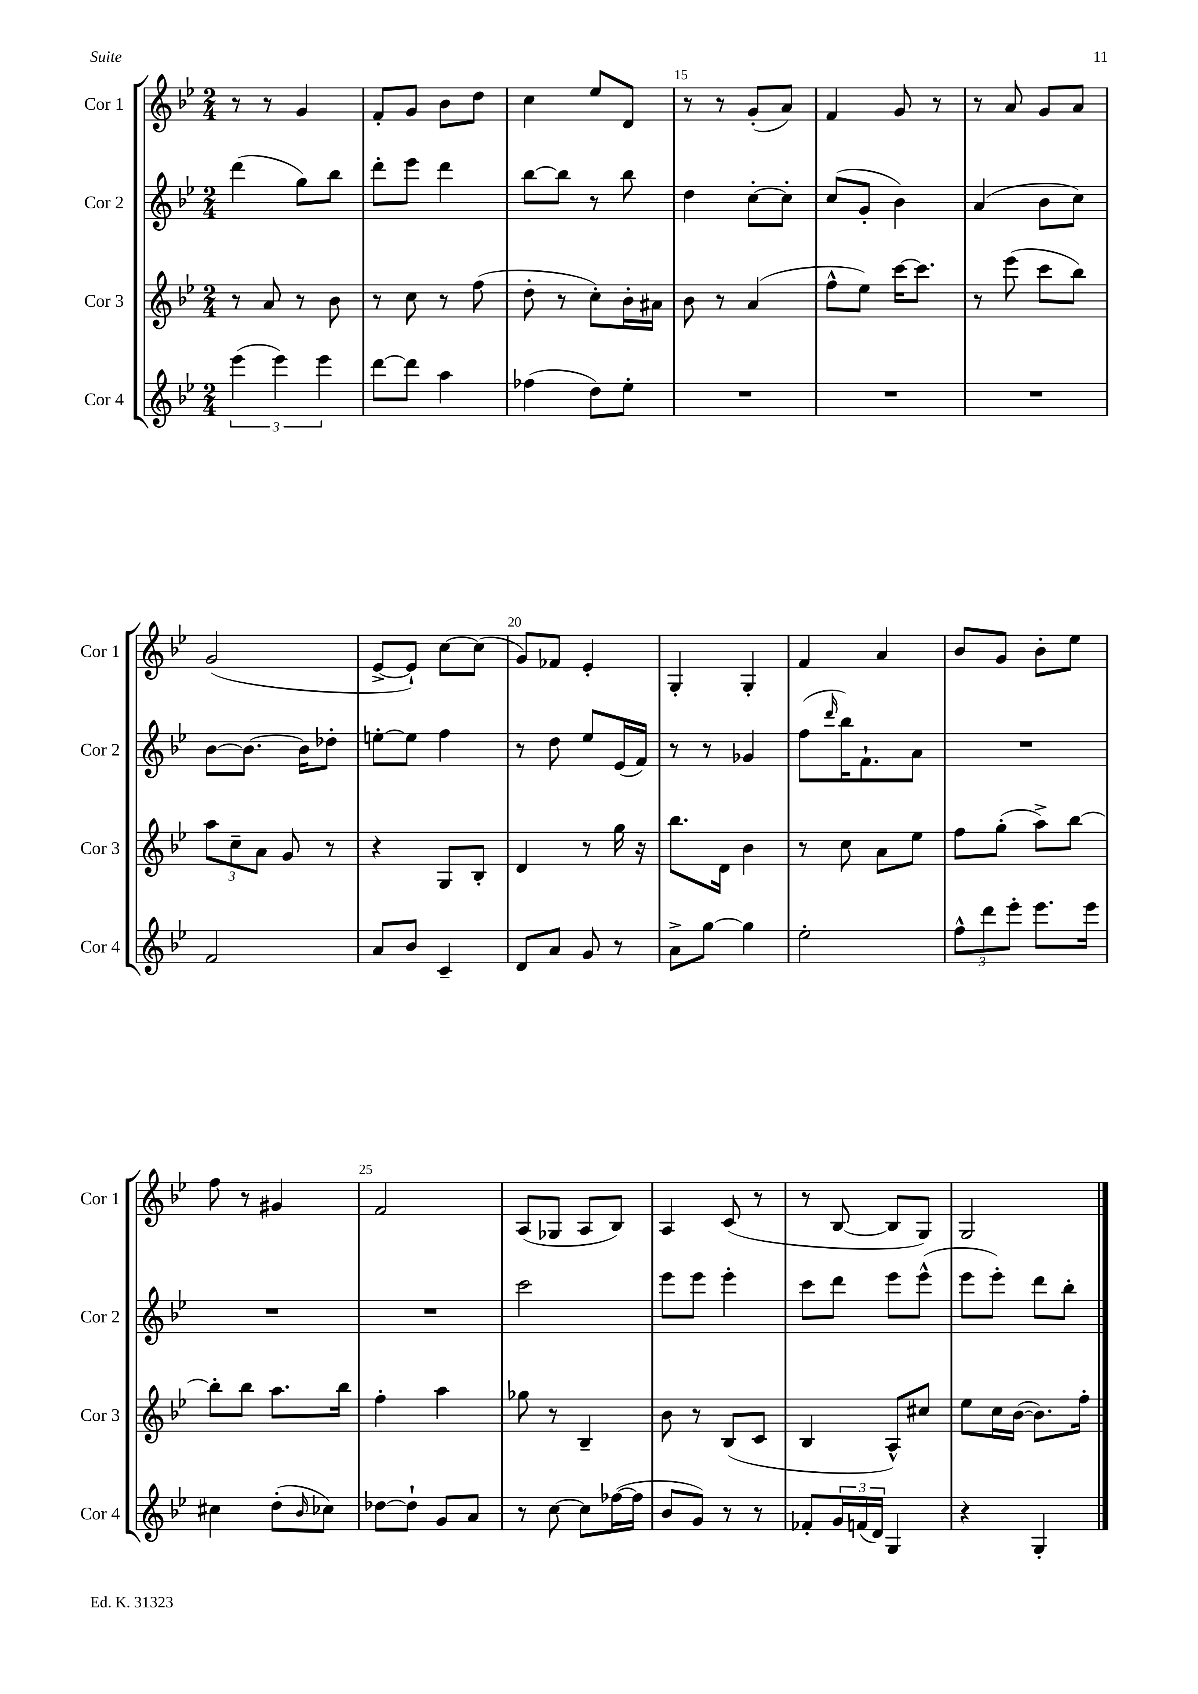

**kern	**kern	**kern	**kern
*staff4	*staff3	*staff2	*staff1
*clefG2	*clefG2	*clefG2	*clefG2
*k[b-e-]	*k[b-e-]	*k[b-e-]	*k[b-e-]
*M2/4	*M2/4	*M2/4	*M2/4
(6eee-	8r	(4ddd	8r
.	8a	.	8r
6eee-)	.	.	.
.	8r	8gg)	4g
6eee-	.	.	.
.	8b-	8bb-	.
=	=	=	=
[8ddd	8r	8ddd'	8f'
8ddd]	8cc	8eee-	8g
4aa	8r	4ddd	8b-
.	(8ff	.	8dd
=	=	=	=
(4ff-	8dd'	[8bb-	4cc
.	8r	8bb-]	.
8dd)	8cc')	8r	8ee-
8ee-'	16b-'	8bb-	8d
.	16a#	.	.
=	=	=	=
2r	8b-	4dd	8r
.	8r	.	8r
.	(4a	[8cc'	(8g'
.	.	8cc']	8a)
=	=	=	=
2r	8ff^^	(8cc	4f
.	8ee-)	8g'	.
.	[16ccc	4b-)	8g
.	8.ccc]	.	.
.	.	.	8r
=	=	=	=
2r	8r	(4a	8r
.	(8eee-	.	8a
.	8ccc	8b-	8g
.	8bb-)	8cc)	8a
=	=	=	=
2f	12aa	[8b-	(2g
.	12cc~	.	.
.	.	8.b-_	.
.	12a	.	.
.	8g	.	.
.	.	16b-]	.
.	8r	8dd-'	.
=	=	=	=
8a	4r	[8ee'	[8e-^
8b-	.	8ee]	8e-`])
4c~	8G	4ff	[8cc
.	8B-'	.	(8cc]
=	=	=	=
8d	4d	8r	8g)
8a	.	8dd	8f-
8g	8r	8ee-	4e-'
8r	16gg	(16e-	.
.	16r	16f)	.
=	=	=	=
8a^	8.bb-	8r	4G'
[8gg	.	8r	.
.	16d	.	.
4gg]	4b-	4g-	4G'
=	=	=	=
2ee-'	8r	(8ff	4f
.	.	16qqddd	.
.	8cc	16bb-)	.
.	.	8.f`	.
.	8a	.	4a
.	8ee-	8a	.
=	=	=	=
12ff^^	8ff	2r	8b-
12ddd	.	.	.
.	(8gg'	.	8g
12eee-'	.	.	.
8.eee-	8aa^)	.	8b-'
.	[8bb-	.	8ee-
16eee-	.	.	.
=	=	=	=
4cc#	8bb-']	2r	8ff
.	8bb-	.	8r
(8dd'	8.aa	.	4g#
16qqb-	.	.	.
8cc-)	.	.	.
.	16bb-	.	.
=	=	=	=
[8dd-	4ff'	2r	2f
8dd-`]	.	.	.
8g	4aa	.	.
8a	.	.	.
=	=	=	=
8r	8gg-	2ccc	(8A
[8cc	8r	.	8G-
8cc]	4B-~	.	8A
([16ff-	.	.	8B-)
16ff-]	.	.	.
=	=	=	=
8b-	8b-	8eee-	4A
8g)	8r	8eee-	.
8r	(8B-	4eee-'	(8c
8r	8c	.	8r
=	=	=	=
8f-'	4B-	8ccc	8r
24g	.	8ddd	[8B-
(24f	.	.	.
24d)	.	.	.
4G	8A^^)	8eee-	8B-]
.	8cc#	(8eee-^^	8G)
=	=	=	=
4r	8ee-	8eee-	2G
.	16cc	8eee-')	.
.	([16b-	.	.
4G'	8.b-])	8ddd	.
.	.	8bb-'	.
.	16ff'	.	.
==	==	==	==
*-	*-	*-	*-
